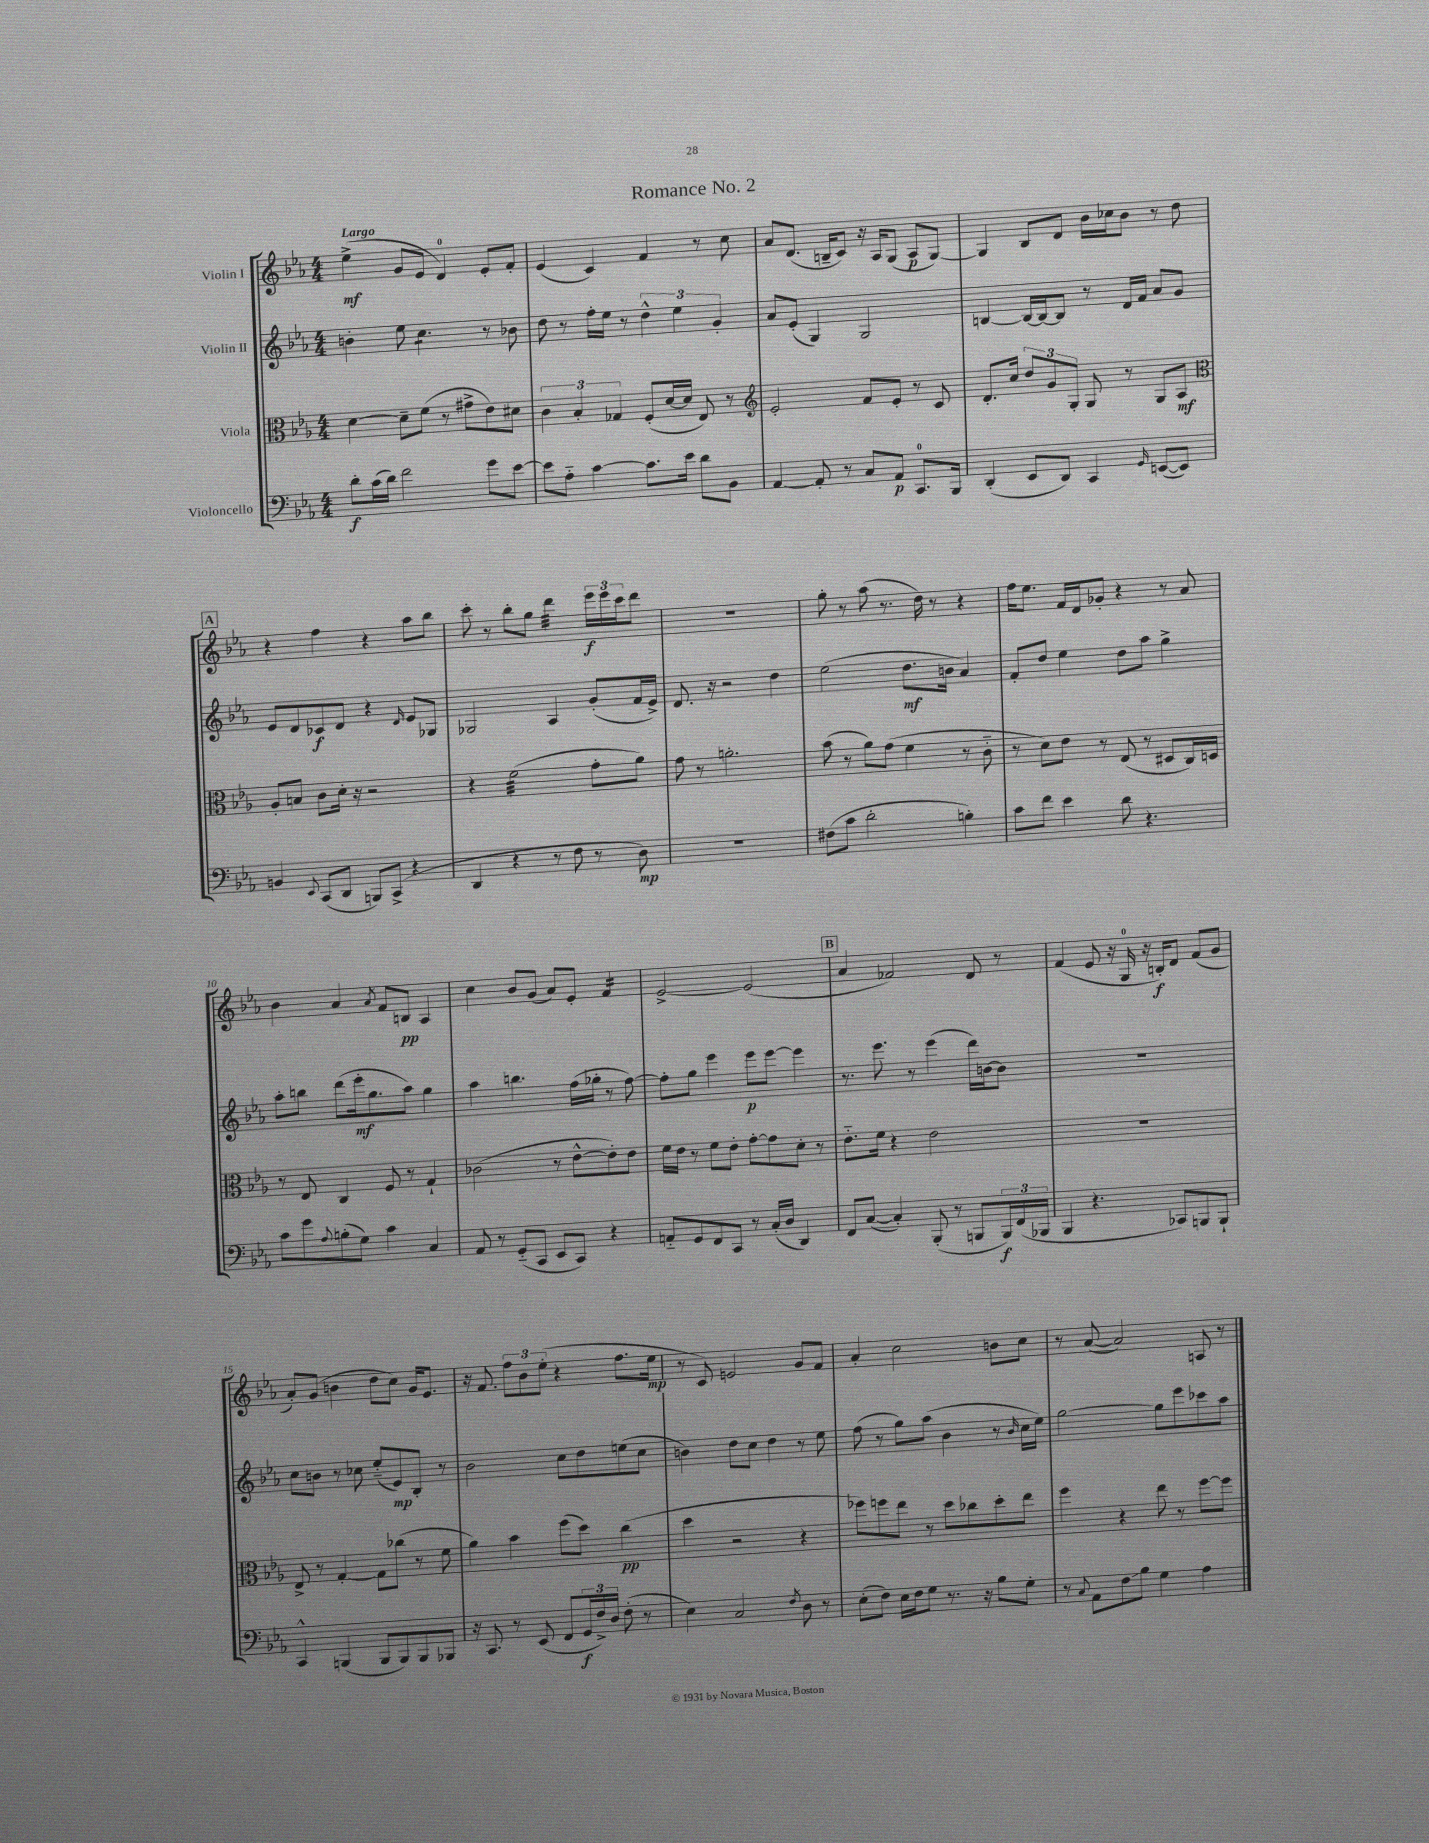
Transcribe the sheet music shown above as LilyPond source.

\header { title = "Romance No. 2" }
<<
\new StaffGroup <<
\new Staff = "s0" \with { instrumentName = "Violin I" } {
    \clef treble \key ees \major \numericTimeSignature \time 4/4 \tempo "Largo"
    ees''4->\mf( g'8 ees'8 d'4-0) ees'8-. f'8-. |
    ees'4( c'4) f'4 r8 c''8 |
    aes'8 d'8.( b16-- c'8) r16 aes16 g8( aes8\p g8~) |
    g4 bes8 d'8 bes'16 ces''16 bes'8 r8 d''8 |
    \mark \markup { \box "A" } r4 f''4 r4 aes''8 bes''8 |
    c'''8-. r8 bes''8-. g''8 d'''4:32 \tuplet 3/2 { ees'''16\f ees'''16 c'''16 } d'''8 |
    R1 |
    g''8-. r8 aes''8( r8. d''16) r8 r4 |
    f''16 ees''8. f'16 d'16 ges'8-. r4 r8 aes'8 |
    bes'4 aes'4 \acciaccatura { aes'8 } f'8 b8\pp aes4 |
    c''4 bes'8 g'8( aes'8) ees'8-. f'4:16 |
    ees'2~-> ees'2( |
    \mark \markup { \box "B" } aes'4 fes'2) d'8 r8 |
    f'4( ees'8 r16 g16-0 r16 b16-.\f) d'8 f'8( g'8 |
    aes'8-.) g'8( b'4 d''8 c''8) g'16 ees'8. |
    r16 f'8. \tuplet 3/2 { f''8 bes'8 ees''8-.( } r4 f''8. ees''16\mp |
    r8 c'8) e'2 g'8 f'8 |
    aes'4-. c''2 b'8 c''8 |
    r8 aes'8~( aes'2) a8 r8 \bar "|." |
}
\new Staff = "s1" \with { instrumentName = "Violin II" } {
    \clef treble \key ees \major \numericTimeSignature \time 4/4
    b'4-. ees''8 c''4.:8 r8 bes'8 |
    d''8 r8 f''16-. ees''16 r8 \tuplet 3/2 { d''4-^ ees''4 g'4-. } |
    aes'8 ees'8-.( g4) g2 |
    b4~ b16~ b16~ b8 r8 d'16 f'16 aes'8 g'8 |
    \mark \markup { \box "A" } ees'8 d'8 ces'8\f d'8 r4 \grace { d'16 } ees'8 ges8 |
    ges2 aes4 g'8-.( f'16 ees'16->) |
    d'8. r16 r2 d''4 |
    ees''2( d''8.\mf b'16 aes'4) |
    f'8-. d''8 ees''4 d''8 aes''8 g''4-> |
    aes''8-. b''8 d'''8( ees'''16-.\mf g''8. aes''8) g''4 |
    aes''4 b''4. f''16( ges''16-. r8 f''8~) |
    f''8-. g''8 ees'''4 ees'''8\p ees'''8~ ees'''4 |
    \mark \markup { \box "B" } r8. ees'''8. r8 ees'''4( d'''16) b'16~ b'8 |
    r1 |
    c''8 b'8 r8 ces''8 ees''8-_( ees'8\mp) bes8-. r8 |
    bes'2 c''8 d''8 e''8( c''8 |
    b'4) d''8 c''8 d''4 r8 ees''8 |
    f''8( r8 g''8) aes''8( bes'4 r8 \grace { bes'16 } c''16 ees''16) |
    g''2~ g''8 ees'''8 ces'''8 aes''8 \bar "|." |
}
\new Staff = "s2" \with { instrumentName = "Viola" } {
    \clef alto \key ees \major \numericTimeSignature \time 4/4
    d'4~ d'8-- f'8( r8 gis'8-> ees'8) dis'8 |
    \tuplet 3/2 { c'4 bes4-. ges4 } f8-.( d'16~ d'16 ees8) r8 |
    \clef treble ees'2-. f'8 ees'8-. r8 c'8 |
    d'8.-. c''16 \tuplet 3/2 { d''8 g'8 g8-. } g8 r8 g8 aes8\mf |
    \mark \markup { \box "A" } \clef alto aes8-. b8 c'8 d'16-. r16 r2 |
    r4 f'2:32( g'8-. aes'8) |
    g'8 r8 a'2.-. |
    bes'8( r8 aes'8) g'8( f'4 r8 c'8-_ |
    r8 d'8) ees'8 r8 ees8( r8 dis8 c16) d16 |
    r8 ees8 c4 f8 r8 g4-! |
    ces'2( r8 ees'8~-^ ees'8-.) ees'8 |
    f'16 ees'16 r8 f'8 ees'8-. g'8~-. g'8 d'8-. r8 |
    \mark \markup { \box "B" } ees'8.-_ f'16 r4 ees'2 |
    r1 |
    ees8-> r8 g4~-. g8 ces''8( r8 f'8 |
    aes'4) bes'4 f''8( d''8) c''4\pp( |
    d''4 r2 r4 |
    fes''8) f''8 ees''8 r8 d''8 ces''8 d''8-. ees''8 |
    f''4 r4 ees''8 r8 f''8~ f''8 \bar "|." |
}
\new Staff = "s3" \with { instrumentName = "Violoncello" } {
    \clef bass \key ees \major \numericTimeSignature \time 4/4
    d'8-.\f c'16( d'16) f'2 g'8 ees'8~ |
    ees'8 aes8-_ c'4~ c'8. ees'16 d'8 bes,8 |
    aes,4~ aes,8-. r8 c8 aes,8\p c,8.-0 bes,,16 |
    d,4-.( ees,8 d,8) c,4 \grace { g,16 } e,8~( e,8) |
    \mark \markup { \box "A" } b,4 \appoggiatura { ees,8 } c,8( d,8 b,,8) c,8->( r4 |
    d,4 r4 r8 f8 r8 d8\mp) |
    R1 |
    fis8( c'8 d'2-. b4-.) |
    c'8 f'8 ees'4 d'8 r4. |
    c'8 g'8 \appoggiatura { aes8 } b8-.( g8) c'4 c4 |
    aes,8 r8 g,8-_( c,8 ees,8 c,8) r4 |
    a,8-_ g,8 f,8 c,8 r8 c16-.( d16 d,4) |
    \mark \markup { \box "B" } f,8 c8~( c4-.) bes,,8-.( r8 b,,8 \tuplet 3/2 { b,,16\f) f,16( bes,,16 } |
    bes,,4 r4. ces,8) b,,8 b,,8-! |
    c,4-^ b,,4( b,,8 b,,8) b,,8 bes,,8 |
    r16 c,8. r8 ees,8( f,8 \tuplet 3/2 { g,16\f f16->) d16 } f8-.( r8 |
    ees4) c2 \acciaccatura { f8 } d8 r8 |
    ees8-.( f8) ees16 f16 g8 r8. r16 bes8 g8-. |
    r8 \appoggiatura { c8 } aes,8 f8\glissando bes8 g4 aes4 \bar "|." |
}
>>
>>
